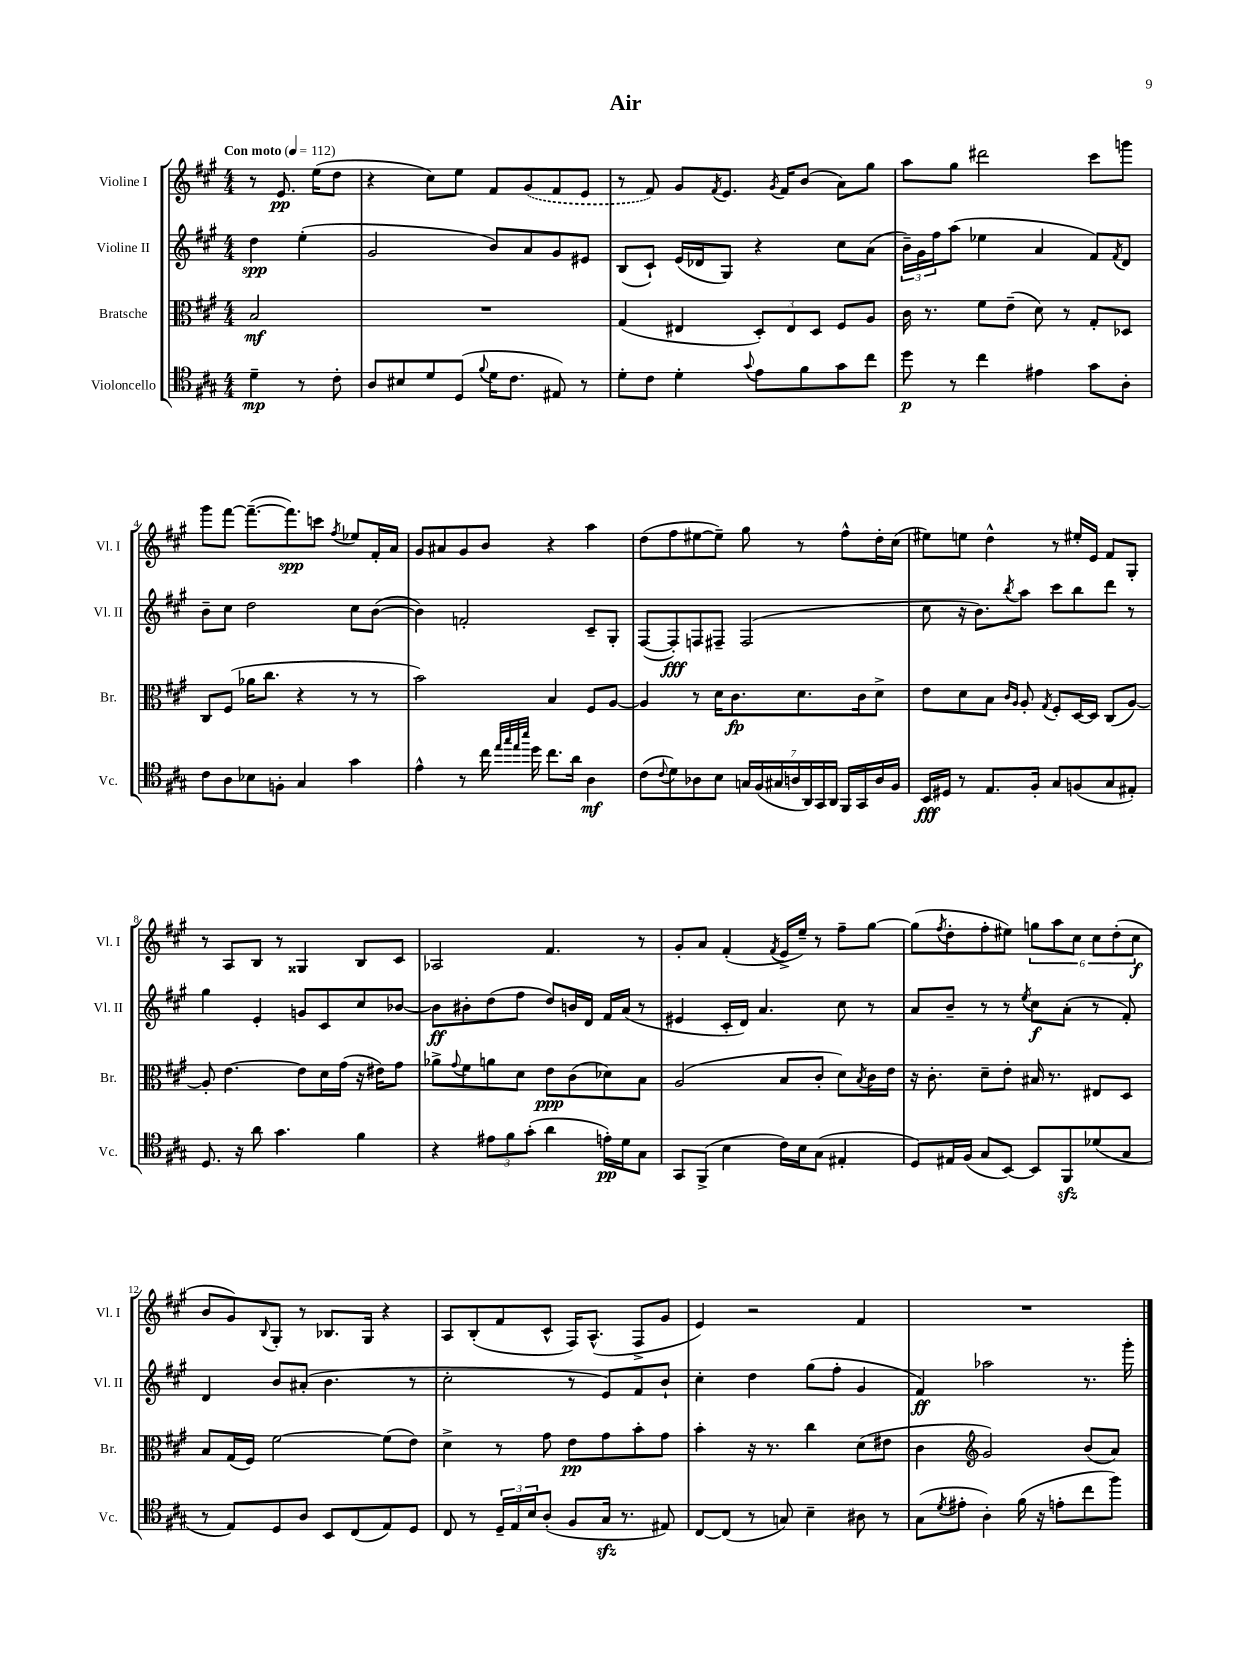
\header { title = "Air" }
<<
\new StaffGroup <<
\new Staff = "s0" \with { instrumentName = "Violine I" shortInstrumentName = "Vl. I" } {
    \clef treble \key a \major \numericTimeSignature \time 4/4 \partial 2 \tempo "Con moto" 4 = 112
    r8 e'8.\pp e''16( d''8 |
    r4 cis''8) e''8 fis'8 \once \slurDashed gis'8( fis'8 e'8 |
    r8 fis'8) gis'8 \acciaccatura { fis'8 } e'8. \acciaccatura { gis'8 } fis'16 b'8( a'8) gis''8 |
    a''8 gis''8 dis'''2 cis'''8 g'''8 |
    gis'''8 fis'''8~ fis'''8.~--( fis'''8.\spp) c'''8 \acciaccatura { fis''8 } ees''8 fis'16-. a'16 |
    gis'8 ais'8 gis'8 b'8 r4 a''4 |
    d''8( fis''8 eis''8~ eis''8--) gis''8 r8 fis''8-^ d''16-. cis''16( |
    eis''8) e''8 d''4-^ r8 eis''16-. e'16 fis'8 gis8-. |
    r8 a8 b8 r8 gisis4 b8 cis'8 |
    aes2 fis'4. r8 |
    gis'8-. a'8 fis'4-.( \acciaccatura { fis'8 } e'16-> e''16--) r8 fis''8-- gis''8~ |
    gis''8( \acciaccatura { fis''8 } d''8-. fis''8-. eis''8) \tuplet 6/4 { g''8 a''8 cis''8 cis''8 d''8-.( cis''8\f } |
    b'8 gis'8) \appoggiatura { b8 } gis8-. r8 bes8. gis16 r4 |
    a8 b8-.( fis'8 cis'8-^ fis16) a8.-^( fis8-> gis'8 |
    e'4) r2 fis'4 |
    R1 \bar "|." |
}
\new Staff = "s1" \with { instrumentName = "Violine II" shortInstrumentName = "Vl. II" } {
    \clef treble \key a \major \numericTimeSignature \time 4/4 \partial 2
    d''4\spp e''4-.( |
    gis'2 b'8) a'8 gis'8 eis'8 |
    b8( cis'8-!) e'16( des'16 gis8) r4 cis''8 a'8( |
    \tuplet 3/2 { b'16--) gis'16 fis''16 } a''8( ees''4 a'4 fis'8) \acciaccatura { fis'8 } d'8 |
    b'8-- cis''8 d''2 cis''8 b'8~( |
    b'4) f'2-. cis'8-- gis8-. |
    fis8~( fis8-.\fff) f8 fis8-- fis2( |
    cis''8 r16 b'8.) \acciaccatura { b''8 } a''8 cis'''8 b''8 d'''8 r8 |
    gis''4 e'4-. g'8 cis'8 cis''8 bes'8~ |
    bes'8\ff bis'8-. d''8( fis''8 d''8) b'16 d'16 fis'16 a'16( r8 |
    eis'4 cis'16-. d'16) a'4. cis''8 r8 |
    a'8 b'8-- r8 r8 \acciaccatura { e''8 } cis''8\f a'8-.( r8 fis'8-.) |
    d'4 b'8 ais'8-.( b'4. r8 |
    cis''2-. r8 e'8) fis'8 b'8-! |
    cis''4-. d''4 gis''8( fis''8-. gis'4 |
    fis'4\ff) aes''2 r8. gis'''16-. \bar "|." |
}
\new Staff = "s2" \with { instrumentName = "Bratsche" shortInstrumentName = "Br." } {
    \clef alto \key a \major \numericTimeSignature \time 4/4 \partial 2
    b2\mf |
    R1 |
    gis4( eis4 \tuplet 3/2 { d8-.) eis8 d8 } fis8 a8 |
    cis'16 r8. fis'8 e'8--( d'8) r8 gis8-. des8 |
    cis8 fis8( aes'16 cis''8. r4 r8 r8 |
    b'2) b4 fis8 a8~ |
    a4 r8 d'16 cis'8.\fp d'8. cis'16 d'8-> |
    e'8 d'8 b8 \grace { cis'16 a16 } a8-. \acciaccatura { gis8 } fis8-. d16~ d16 cis8( a8~) |
    a8-. e'4.~ e'8 d'16 gis'16( r16 eis'16) gis'8 |
    aes'8-> \appoggiatura { gis'8 } fis'8 a'8 d'8 e'8\ppp cis'8( des'8) b8 |
    a2( b8 cis'8-. d'8) \acciaccatura { b8 } cis'16 e'16 |
    r16 cis'8.-. d'8-- e'8-. bis16 r8. eis8 d8 |
    b8 gis16( fis16) fis'2~ fis'8( e'8) |
    d'4-> r8 gis'8 e'8\pp gis'8 b'8-. gis'8 |
    b'4-. r16 r8. cis''4 d'8( eis'8 |
    cis'4 \clef treble gis'2) b'8( a'8) \bar "|." |
}
\new Staff = "s3" \with { instrumentName = "Violoncello" shortInstrumentName = "Vc." } {
    \clef tenor \key a \major \numericTimeSignature \time 4/4 \partial 2
    d'4--\mp r8 cis'8-. |
    a8 bis8 d'8 d8( \appoggiatura { fis'8 } d'16 cis'8. eis8) r8 |
    d'8-. cis'8 d'4-. \appoggiatura { gis'8 } e'8 fis'8 gis'8 cis''8 |
    d''8\p r8 cis''4 eis'4 gis'8 a8-. |
    cis'8 a8 bes8 f8-. gis4 gis'4 |
    e'4-^ r8 cis''16 \grace { e''32 gis''32 e''32 b''32 } d''16 cis''8. a'16 a4\mf |
    cis'8( \appoggiatura { cis'8 } d'8) aes8 b8 \tuplet 7/4 { g16 fis16( gis16 a16 a,16) gis,16 a,16 } fis,16 gis,16 a16 fis16 |
    b,16\fff dis16 r8 e8. fis16-. gis8 f8( gis8 eis8-.) |
    d8. r16 a'8 gis'4. fis'4 |
    r4 \tuplet 3/2 { eis'8 fis'8 gis'8-.( } a'4 e'16-.\pp) d'16 gis8 |
    gis,8 fis,8->( b4 cis'16) b16 gis8( eis4-. |
    d8) eis16 fis16( gis8 b,8~) b,8 fis,8\sfz des'8( gis8 |
    r8 e8) d8 a8 b,8 cis8( e8) d8 |
    cis8 r8 \tuplet 3/2 { d16-- e16 b16 } a8-.( fis8 gis16\sfz r8. eis8) |
    cis8~ cis8( r8 g8) b4-- ais8 r8 |
    gis8( \acciaccatura { d'8 } eis'8-. a4-.) fis'16( r16 e'8-. cis''8 fis''8) \bar "|." |
}
>>
>>
